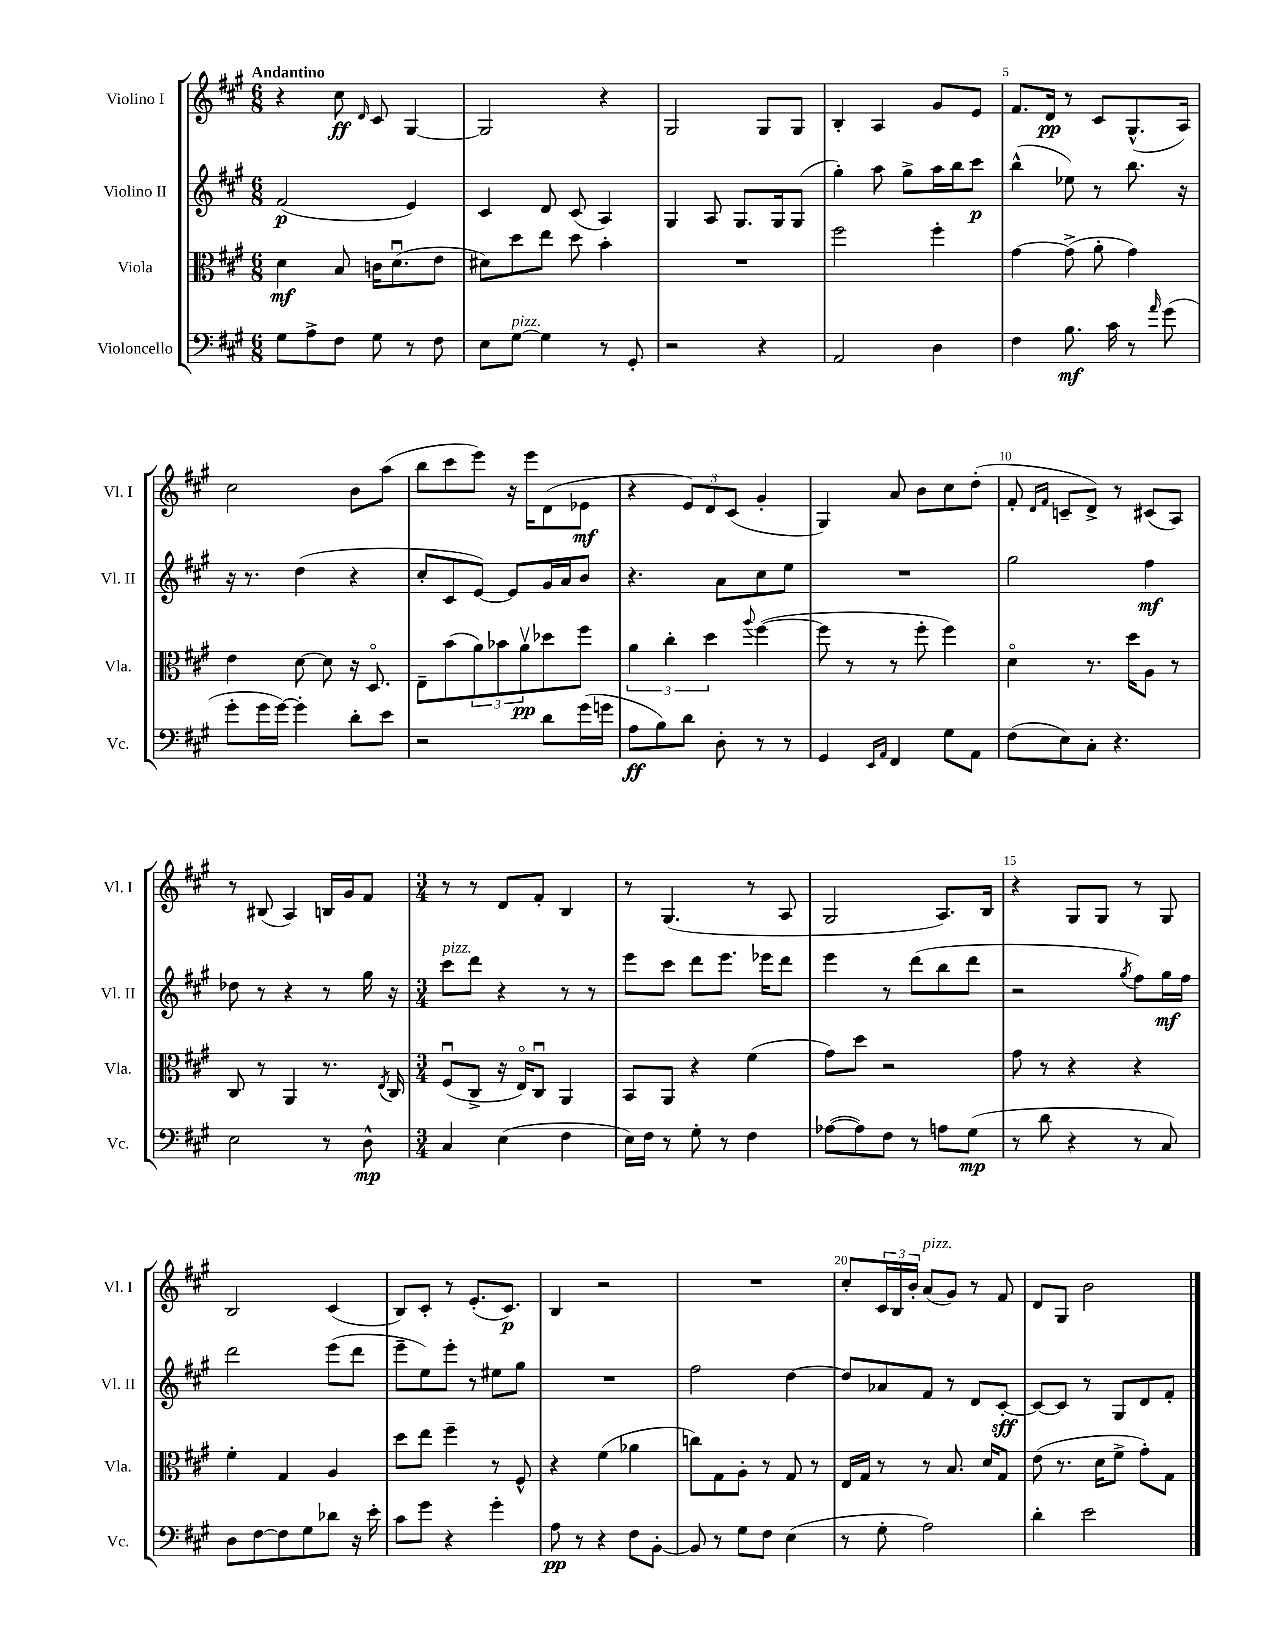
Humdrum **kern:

**kern	**dynam	**kern	**dynam	**kern	**dynam	**kern	**dynam
*part4	*part4	*part3	*part3	*part2	*part2	*part1	*part1
*staff4	*staff4	*staff3	*staff3	*staff2	*staff2	*staff1	*staff1
*I"Violoncello	*	*I"Viola	*	*I"Violino II	*	*I"Violino I	*
*I'Vc.	*	*I'Vla.	*	*I'Vl. II	*	*I'Vl. I	*
*clefF4	*	*clefC3	*	*clefG2	*	*clefG2	*
*k[f#c#g#]	*	*k[f#c#g#]	*	*k[f#c#g#]	*	*k[f#c#g#]	*
*M6/8	*	*M6/8	*	*M6/8	*	*M6/8	*
=1	=1	=1	=1	=1	=1	=1	=1
!	!	!	!	!	!	!LO:TX:a:B:t=Andantino	!
8G#\L	.	4d\	mf	(2f#/	p	4r	.
8A^\	.	.	.	.	.	.	.
8F#\J	.	8B/	.	.	.	8cc#\	ff
.	.	.	.	.	.	16qqd/	.
8G#\	.	16cn\KL	.	.	.	8c#/	.
.	.	(8.du\	.	.	.	.	.
8r	.	.	.	4e/)	.	[4G#/	.
8F#\	.	8e\J	.	.	.	.	.
=2	=2	=2	=2	=2	=2	=2	=2
8E\L	.	8d#X\L)	.	4c#/	.	2G#/]	.
!LO:TX:a:i:t=pizz.	!	!	!	!	!	!	!
[8G#\J	.	8dd\	.	.	.	.	.
4G#\]	.	8ee\J	.	8d/	.	.	.
.	.	8dd\	.	(8c#/	.	.	.
8r	.	4b'\	.	4A/)	.	4r	.
8GG#'/	.	.	.	.	.	.	.
=3	=3	=3	=3	=3	=3	=3	=3
2r	.	2.r	.	4G#/	.	2G#/	.
.	.	.	.	8A/	.	.	.
.	.	.	.	8.G#/L	.	.	.
4r	.	.	.	.	.	8G#/L	.
.	.	.	.	16G#/k	.	.	.
.	.	.	.	(8G#/J	.	8G#/J	.
=4	=4	=4	=4	=4	=4	=4	=4
2AA/	.	2ff#\	.	4gg#'\)	.	4B'/	.
.	.	.	.	8aa\	.	4A/	.
.	.	.	.	8gg#^\L	.	.	.
4D\	.	4ff#'\	.	16aa\L	.	8g#/L	.
.	.	.	.	16bb\J	.	.	.
.	.	.	.	8ccc#\J	p	8e/J	.
=5	=5	=5	=5	=5	=5	=5	=5
4F#\	.	[4g#\	.	(4bb^^\	.	8.f#/L	.
.	.	.	.	.	.	16d/Jk	pp
8.B\	mf	(8g#^\]	.	8ee-X\)	.	8r	.
.	.	8a'\	.	8r	.	8c#/L	.
16c#\	.	.	.	.	.	.	.
8r	.	4g#\)	.	8.bb\	.	(8.G#^^/	.
16qqa/	.	.	.	.	.	.	.
(8g#\	.	.	.	.	.	.	.
.	.	.	.	16r	.	16A/Jk)	.
!!LO:LB:g=z
=6	=6	=6	=6	=6	=6	=6	=6
8g#'\L	.	4e\	.	16r	.	2cc#\	.
.	.	.	.	8.r	.	.	.
16g#\L	.	.	.	.	.	.	.
[16g#\JJ)	.	.	.	.	.	.	.
4g#'\]	.	[8d\	.	(4dd\	.	.	.
.	.	8d\]	.	.	.	.	.
8d'\L	.	16r	.	4r	.	8b\L	.
.	.	8.D/	.	.	.	.	.
8e\J	.	.	.	.	.	(8aa\J	.
=7	=7	=7	=7	=7	=7	=7	=7
2r	.	8E~\L	.	8cc#'/L	.	8bb\L	.
.	.	(8b\	.	8c#/	.	8ccc#\	.
.	.	12a\)	.	[8e/J)	.	8eee\J)	.
.	.	12b-X\	.	.	.	.	.
.	.	.	.	8e/L]	.	16r	.
.	.	12av\	pp	.	.	.	.
.	.	.	.	.	.	16eee\KL	.
8d\L	.	8dd-X\	.	16g#/L	.	(8d\	.
.	.	.	.	16a/J	.	.	.
(16g#\L	.	8ff#\J	.	8b/J	.	8e-X\J	mf
16gn\JJ	.	.	.	.	.	.	.
=8	=8	=8	=8	=8	=8	=8	=8
8A\L	ff	6a\	.	4.r	.	4r	.
8B\)	.	.	.	.	.	.	.
.	.	6cc#'\	.	.	.	.	.
8d\J	.	.	.	.	.	12e/L)	.
.	.	6dd\	.	.	.	12d/	.
8D'\	.	.	.	8a\L	.	.	.
.	.	.	.	.	.	(12c#/J	.
.	.	8qqaa/	.	.	.	.	.
8r	.	([4ff#\	.	8cc#\	.	4g#'/	.
8r	.	.	.	8ee\J	.	.	.
=9	=9	=9	=9	=9	=9	=9	=9
4GG#/	.	8ff#\]	.	2.r	.	4G#/)	.
.	.	8r	.	.	.	.	.
16qqEE/LL	.	.	.	.	.	.	.
16qqAA/JJ	.	.	.	.	.	.	.
4FF#/	.	8r	.	.	.	8a/	.
.	.	8ff#'\	.	.	.	8b\L	.
8G#\L	.	4ff#\)	.	.	.	8cc#\	.
8AA\J	.	.	.	.	.	(8dd'\J	.
=10	=10	=10	=10	=10	=10	=10	=10
(8F#\L	.	4d\	.	2gg#\	.	8f#'/	.
.	.	.	.	.	.	16qqd/LL	.
.	.	.	.	.	.	16qqf#/JJ	.
8E\)	.	.	.	.	.	8cn~/L	.
8C#'\J	.	8.r	.	.	.	8d^/J)	.
4.r	.	.	.	.	.	8r	.
.	.	16dd\KL	.	.	.	.	.
.	.	8A\J	.	4ff#\	mf	(8c#X/L	.
.	.	8r	.	.	.	8A/J)	.
!!LO:LB:g=z
=11	=11	=11	=11	=11	=11	=11	=11
2E\	.	8C#/	.	8dd-X\	.	8r	.
.	.	8r	.	8r	.	(8B#X/	.
.	.	4AA/	.	4r	.	4A/)	.
8r	.	8.r	.	8r	.	16Bn/LL	.
.	.	.	.	.	.	16g#/J	.
8D^^\	mp	.	.	16gg#\	.	8f#/J	.
.	.	8qE/	.	.	.	.	.
.	.	16C#/	.	16r	.	.	.
=12	=12	=12	=12	=12	=12	=12	=12
*M3/4	*	*M3/4	*	*M3/4	*	*M3/4	*
!	!	!	!	!LO:TX:a:i:t=pizz.	!	!	!
4C#/	.	(8F#u/L	.	8ccc#\L	.	8r	.
.	.	8C#^/J	.	8ddd\J	.	8r	.
(4E\	.	16r	.	4r	.	8d/L	.
.	.	16E/KL)	.	.	.	.	.
.	.	8C#u/J	.	.	.	8f#'/J	.
4F#\	.	4AA/	.	8r	.	4B/	.
.	.	.	.	8r	.	.	.
=13	=13	=13	=13	=13	=13	=13	=13
16E\LL)	.	8BB/L	.	8eee\L	.	8r	.
16F#\JJ	.	.	.	.	.	.	.
8r	.	8AA/J	.	8ccc#\J	.	(4.G#/	.
8G#'\	.	4r	.	8ddd\L	.	.	.
8r	.	.	.	8.eee\J	.	.	.
4F#\	.	(4f#\	.	.	.	8r	.
.	.	.	.	16eee-X\KL	.	.	.
.	.	.	.	8ddd\J	.	8A/	.
=14	=14	=14	=14	=14	=14	=14	=14
([8A-X\L	.	8g#\L)	.	4eee\	.	2G#/	.
8A-\])	.	8dd\J	.	.	.	.	.
8F#\J	.	2r	.	8r	.	.	.
8r	.	.	.	(8ddd\L	.	.	.
8An\L	.	.	.	8bb\	.	8.A/L)	.
(8G#\J	mp	.	.	8ddd\J	.	.	.
.	.	.	.	.	.	16B/Jk	.
=15	=15	=15	=15	=15	=15	=15	=15
8r	.	8g#\	.	2r	.	4r	.
8d\	.	8r	.	.	.	.	.
4r	.	4r	.	.	.	8G#/L	.
.	.	.	.	.	.	8G#/J	.
.	.	.	.	8qgg#/	.	.	.
8r	.	4r	.	8ff#\L)	.	8r	.
8C#/)	.	.	.	16gg#\L	mf	8G#/	.
.	.	.	.	16ff#\JJ	.	.	.
!!LO:LB:g=z
=16	=16	=16	=16	=16	=16	=16	=16
8D\L	.	4f#'\	.	2ddd\	.	2B/	.
[8F#\	.	.	.	.	.	.	.
8F#\]	.	4G#/	.	.	.	.	.
8G#\	.	.	.	.	.	.	.
8d-X\J	.	4A/	.	(8eee\L	.	(4c#/	.
16r	.	.	.	8ddd\J	.	.	.
16e'\	.	.	.	.	.	.	.
=17	=17	=17	=17	=17	=17	=17	=17
8c#\L	.	8dd\L	.	8eee~\L	.	8B/L)	.
8g#\J	.	8ee\J	.	8ee\)	.	8c#'/J	.
4r	.	4ff#~\	.	8eee'\J	.	8r	.
.	.	.	.	8r	.	(8.e'/L	.
4g#'\	.	8r	.	8ee#X\L	.	.	.
.	.	.	.	.	.	8.c#/J)	p
.	.	8F#^^/	.	8gg#\J	.	.	.
=18	=18	=18	=18	=18	=18	=18	=18
8A\	pp	4r	.	2.r	.	4B/	.
8r	.	.	.	.	.	.	.
4r	.	(4f#\	.	.	.	2r	.
8F#\L	.	4a-X\	.	.	.	.	.
[8BB'\J	.	.	.	.	.	.	.
=19	=19	=19	=19	=19	=19	=19	=19
8BB/]	.	8ccn\L)	.	2ff#\	.	2.r	.
8r	.	8G#\	.	.	.	.	.
8G#\L	.	8A'\J	.	.	.	.	.
8F#\J	.	8r	.	.	.	.	.
(4E\	.	8G#/	.	[4dd\	.	.	.
.	.	8r	.	.	.	.	.
=20	=20	=20	=20	=20	=20	=20	=20
8r	.	16E/LL	.	8dd/L]	.	8cc#'/L	.
.	.	16G#/JJ	.	.	.	.	.
8G#'\	.	8r	.	8a-X/	.	24c#/L	.
.	.	.	.	.	.	24B/	.
.	.	.	.	.	.	24b'/JJ	.
!	!	!	!	!	!	!LO:TX:a:i:t=pizz.	!
2A\)	.	8r	.	8f#/J	.	(8a/L	.
.	.	8.B/	.	8r	.	8g#/J)	.
.	.	.	.	8d/L	.	8r	.
.	.	16d/KL	.	.	.	.	.
.	.	8G#/J	.	[8c#'/J	sff	8f#/	.
=21	=21	=21	=21	=21	=21	=21	=21
4d'\	.	(8e\	.	8c#/L_	.	8d/L	.
.	.	8.r	.	8c#/J]	.	8G#/J	.
2e\	.	.	.	8r	.	2b\	.
.	.	16d\KL	.	.	.	.	.
.	.	8f#^\J	.	8G#/L	.	.	.
.	.	8g#'\L)	.	8d/	.	.	.
.	.	8G#\J	.	8f#'/J	.	.	.
==	==	==	==	==	==	==	==
*-	*-	*-	*-	*-	*-	*-	*-
